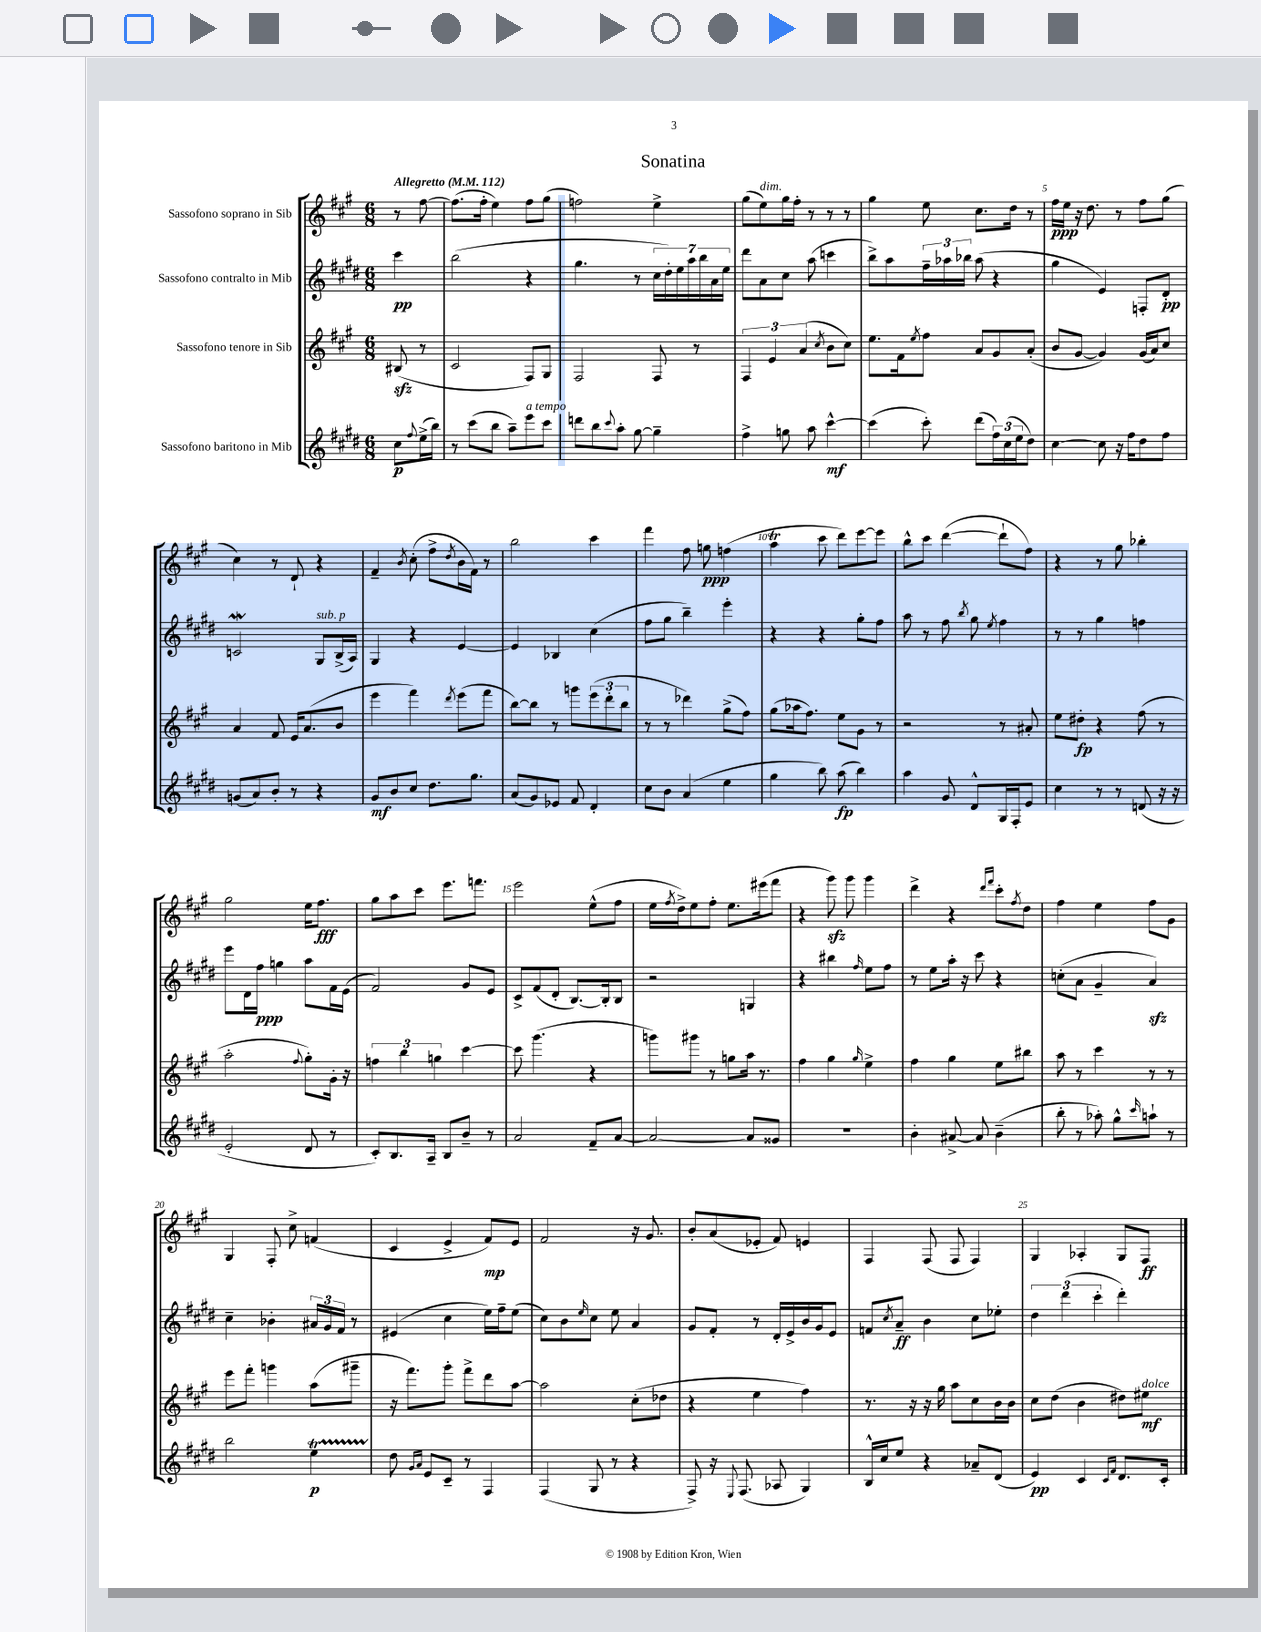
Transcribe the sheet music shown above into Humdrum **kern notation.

**kern	**kern	**kern	**kern
*staff4	*staff3	*staff2	*staff1
*clefG2	*clefG2	*clefG2	*clefG2
*k[f#c#g#d#]	*k[f#c#g#]	*k[f#c#g#d#]	*k[f#c#g#]
*M6/8	*M6/8	*M6/8	*M6/8
*MM112	*MM112	*MM112	*MM112
8cc#\L	(8B#/	4ccc#\	8r
8qqff#/	.	.	.
(16ee^\L	8r	.	[8ff#\
16bb\JJ)	.	.	.
=	=	=	=
8r	2c#/	(2bb\	(8.ff#\]L
(8ccc#\L	.	.	.
.	.	.	16ff#'\Jk
8bb\J	.	.	4ee\)
8aa~\L)	.	.	.
8eee\	8F#/L)	4r	8ff#\L
8ccc#\J	8G#/J	.	(8gg#\J
=	=	=	=
8ddd\L	2F#/	4.gg#\	2ff\)
8bb\	.	.	.
8qqccc#/	.	.	.
8aa'\J	.	.	.
[8gg#\	.	8r	.
4gg#~\]	8F#/	28cc#\LL	4ee^\
.	.	28dd#'\)	.
.	.	28ee\	.
.	.	28aa\	.
.	8r	.	.
.	.	28bb\	.
.	.	28a\	.
.	.	28ee\JJ	.
=	=	=	=
4ff#^\	6F#/	8ddd#\L	(8gg#\L
.	.	8a\	8ee\)
.	6e/	.	.
8gg\	.	8cc#\J	16gg#\L
.	.	.	16ff#'\JJ
.	(6a/	.	.
8aa\	.	(8aa\	8r
.	8qcc#/	.	.
[4ccc#^^\	8b\L	4ccc\	8r
.	8cc#\J)	.	8r
=	=	=	=
(4ccc#\]	8.ee\L	8bb^\L)	4gg#\
.	.	8aa\	.
.	16f#\k	.	.
.	8qee/	.	.
8ccc#'\)	8ff#\J	24ff#~\L	8ee\
.	.	24aa-\	.
.	.	24bb-\JJ	.
(8ddd#\L	8a/L	(8aa-\	8.cc#\L
24ff#\L)	8g#/	4r	.
(24cc#\	.	.	.
.	.	.	16dd\Jk
24ee\J	.	.	.
8dd#\J)	(8a'/J	.	8r
=	=	=	=
[4cc#\	8b/L	4gg#\	16ff#\LL
.	.	.	16ee\JJ
.	[8g#/J	.	16r
.	.	.	8.dd\
8cc#\]	4g#/])	4e/)	.
16r	.	.	8r
16ff#\LK	.	.	.
8dd#\	(16g#/LL	8F'/L	8ff#\L
.	16a/J)	.	.
8ff#\J	8cc#/J	8d#'/J	(8gg#\J
=	=	=	=
(8g/L	4a/	2c/	4cc#\)
8a/)	.	.	.
8b'/J	8f#/	.	8r
8r	16e/LK	.	8d`/
.	(8.a/	.	.
4r	.	8G#/L	4r
.	8b/J	(16B^/L	.
.	.	16A/JJ)	.
=	=	=	=
8g#/L	4eee\	4G#/	4f#~/
8b/	.	.	.
.	.	.	8qb/
8cc#/J	4fff#\)	4r	(8cc#'\
8.dd#\L	.	.	8ff#^\L
.	8qddd/	.	8qdd/
.	(8eee\L	[4e/	16b\L
8.gg#\J	.	.	16f#\JJ)
.	8fff#\J	.	8r
=	=	=	=
(8a/L	[8bb\L)	4e/]	2bb\
8g#/)	8bb\]J	.	.
8e-/J	8r	4B-/	.
8f#/	8ggg\L	.	.
4d#'/	(12eee\	(4cc#\	4ccc#\
.	12ddd'\	.	.
.	12bb\J	.	.
=	=	=	=
8cc#\L	8r	8ff#\L	4fff#\
8b\J	8r	8gg#\J	.
(4a/	4ddd-\)	4bb~\)	8ff#\
.	.	.	8gg\
4ee\	(8gg#^\L	4eee'\	(4ff\
.	8ff#\J)	.	.
=	=	=	=
4gg#\	(8gg#\L	4r	4aa\
.	16aa-\k	.	.
.	8.ff#\J)	.	.
8bb\)	.	4r	8ccc#\
(8aa\	8ee\L	.	8ddd\L)
4bb\)	8g#\J	8gg#'\L	[8eee\
.	8r	8ff#\J	8eee\]J
=	=	=	=
4aa\	2r	8aa\	8bb^^\L
.	.	8r	8ccc#\J
8g#/	.	8ff#\	([4ddd\
.	.	8qbb/	.
8d#^^/L	.	8gg#\	.
.	.	8qee/	.
16G#/L	8r	4ff#\	8ddd`\]L
16F#'/J	.	.	.
8e/J	8a#'/	.	8ff#\J)
=	=	=	=
4cc#\	8ee\L	8r	4r
.	8dd#'\J	8r	.
8r	4r	4gg#\	8r
8r	.	.	8gg#\
(8d/	(8ff#\	4ff\	4bb-'\
16r	8r	.	.
16r	.	.	.
=	=	=	=
2e'/	2aa'\	8eee\L	2gg#\
.	.	16d#\L	.
.	.	16ff#\JJ	.
.	.	4gg\	.
.	8qqff#/	.	.
8d#/	8gg#'\L)	8aa\L	16ee\LK
.	.	.	8.ff#\J
8r	16g#'\Jk	16f#\L	.
.	16r	(16e\JJ	.
=	=	=	=
8c#'/L)	6ff\	2f#/)	8gg#\L
8.B/	.	.	8aa\
.	6bb\	.	.
.	.	.	8ccc#\J
16A~/Jk	.	.	.
.	6gg\	.	.
8B/L	.	.	8.eee\L
8b~/J	[4ccc#\	8g#/L	.
.	.	.	8.fff\J
8r	.	8e/J	.
=	=	=	=
2a/	8ccc#\]	8c#^/L	2eee\
.	(4.ggg#\	(8f#/	.
.	.	8d#'/J	.
.	.	[8.B/L)	.
8f#~/L	4r	.	(8ee^^\L
.	.	16B'/]k	.
[8a/J	.	8B/J	8ff#\J
=	=	=	=
2a/_	8ggg\L)	2r	16ee\LL
.	.	.	8qff#/
.	.	.	16dd^\J)
.	8ggg#\J	.	8ee\
.	8r	.	8ff#'\J
.	8gg\L	.	8.ee\L
8a/]L	16aa\Jk	4G/	.
.	8.r	.	(16eee#\k
8g##/J	.	.	8fff#\J
=	=	=	=
2.r	4ff#\	4r	4r
.	4gg#\	4bb#\	8ggg#\)
.	.	.	8ggg#\
.	16qqgg#/	16qqff#/	.
.	4ee^\	8ee\L	4ggg#\
.	.	8ff#\J	.
=	=	=	=
4b'\	4ff#\	8r	4ddd^\
.	.	8ee\L	.
[8a#^/	4gg#\	16aa'\Jk	4r
.	.	16r	.
8a#/]	.	8ccc#\	.
.	.	.	16qqddd/LL
.	.	.	16qqfff#/JJ
(4b~\	8ee\L	4r	8ccc#'\L
.	.	.	8qff#/
.	8bb#\J	.	8dd\J
=	=	=	=
8bb'\	8aa\	(8cc'\L	4ff#\
8r	8r	8a\J	.
8aa-'\)	4ccc#\	4g#~/	4ee\
8gg#^^\L	.	.	.
16qqccc#/	.	.	.
8aa`\J	8r	4a/)	8ff#\L
8r	8r	.	8g#\J
=	=	=	=
2bb\	8eee\L	4cc#~\	4G#/
.	8fff#'\J	.	.
.	4ggg\	4b-'\	8F#'/
.	.	.	8cc#^\
4ee\	(8aa\L	24a#/LL	(4f/
.	.	24g#/	.
.	.	24f#/JJ	.
.	8ggg#~\J	8r	.
=	=	=	=
8dd#\	16r	(4e#/	4c#/
.	8.fff#\L)	.	.
16qqg#/LL	.	.	.
16qqa/JJ	.	.	.
8e/L	.	.	.
8c#~/J	8ggg#'\J	4cc#\	4e^/
8r	8fff#^\L	.	.
4F#/	8ddd\	16ee\LL)	8f#/L)
.	.	16ff#~\J	.
.	[8aa\J	(8ee\J	8e/J
=	=	=	=
(4F#/	2aa\]	8cc#\L)	2f#/
.	.	8b\	.
.	.	16qqee/	.
8G#/	.	8cc#\J	.
8r	.	8ee\	.
4r	(8cc#'\L	4a/	16r
.	.	.	8.g#/
.	8dd-\J	.	.
=	=	=	=
8F#^/)	4r	8g#/L	8b'/L
16r	.	8f#'/J	(8a/
8qqE/	.	.	.
(8.F#/	.	.	.
.	4ee\	8r	8e-'/J
8A-/	.	16d#'/LL	8f#/)
.	.	16e^/	.
4G#/)	4ff#\)	16b/	4e/
.	.	16g#/J	.
.	.	8e/J	.
=	=	=	=
16B^^/LL	8.r	8f/L	4F#/
16cc#/J	.	.	.
.	.	8qcc#/	.
8ee/J	.	8a~/J	.
.	16r	.	.
4r	16r	4b\	(8F#/
.	16gg#\	.	.
.	8aa\L	.	8F#/
8a-~/L	8cc#\	8cc#\L	4F#/)
(8d#/J	16b\L	8ee-'\J	.
.	16b\JJ	.	.
=	=	=	=
4e/)	8cc#\L	6dd#\	4G#/
.	(8dd\J	.	.
.	.	(6ddd#\	.
4c#/	4b\	.	4A-'/
.	.	6ccc#'\	.
16qqc#/LL	.	.	.
16qqf#/JJ	.	.	.
8.d#/L	8dd#\L)	4ddd#'\)	8G#/L
.	8ee#\J	.	8F#/J
16c#'/Jk	.	.	.
==	==	==	==
*-	*-	*-	*-
